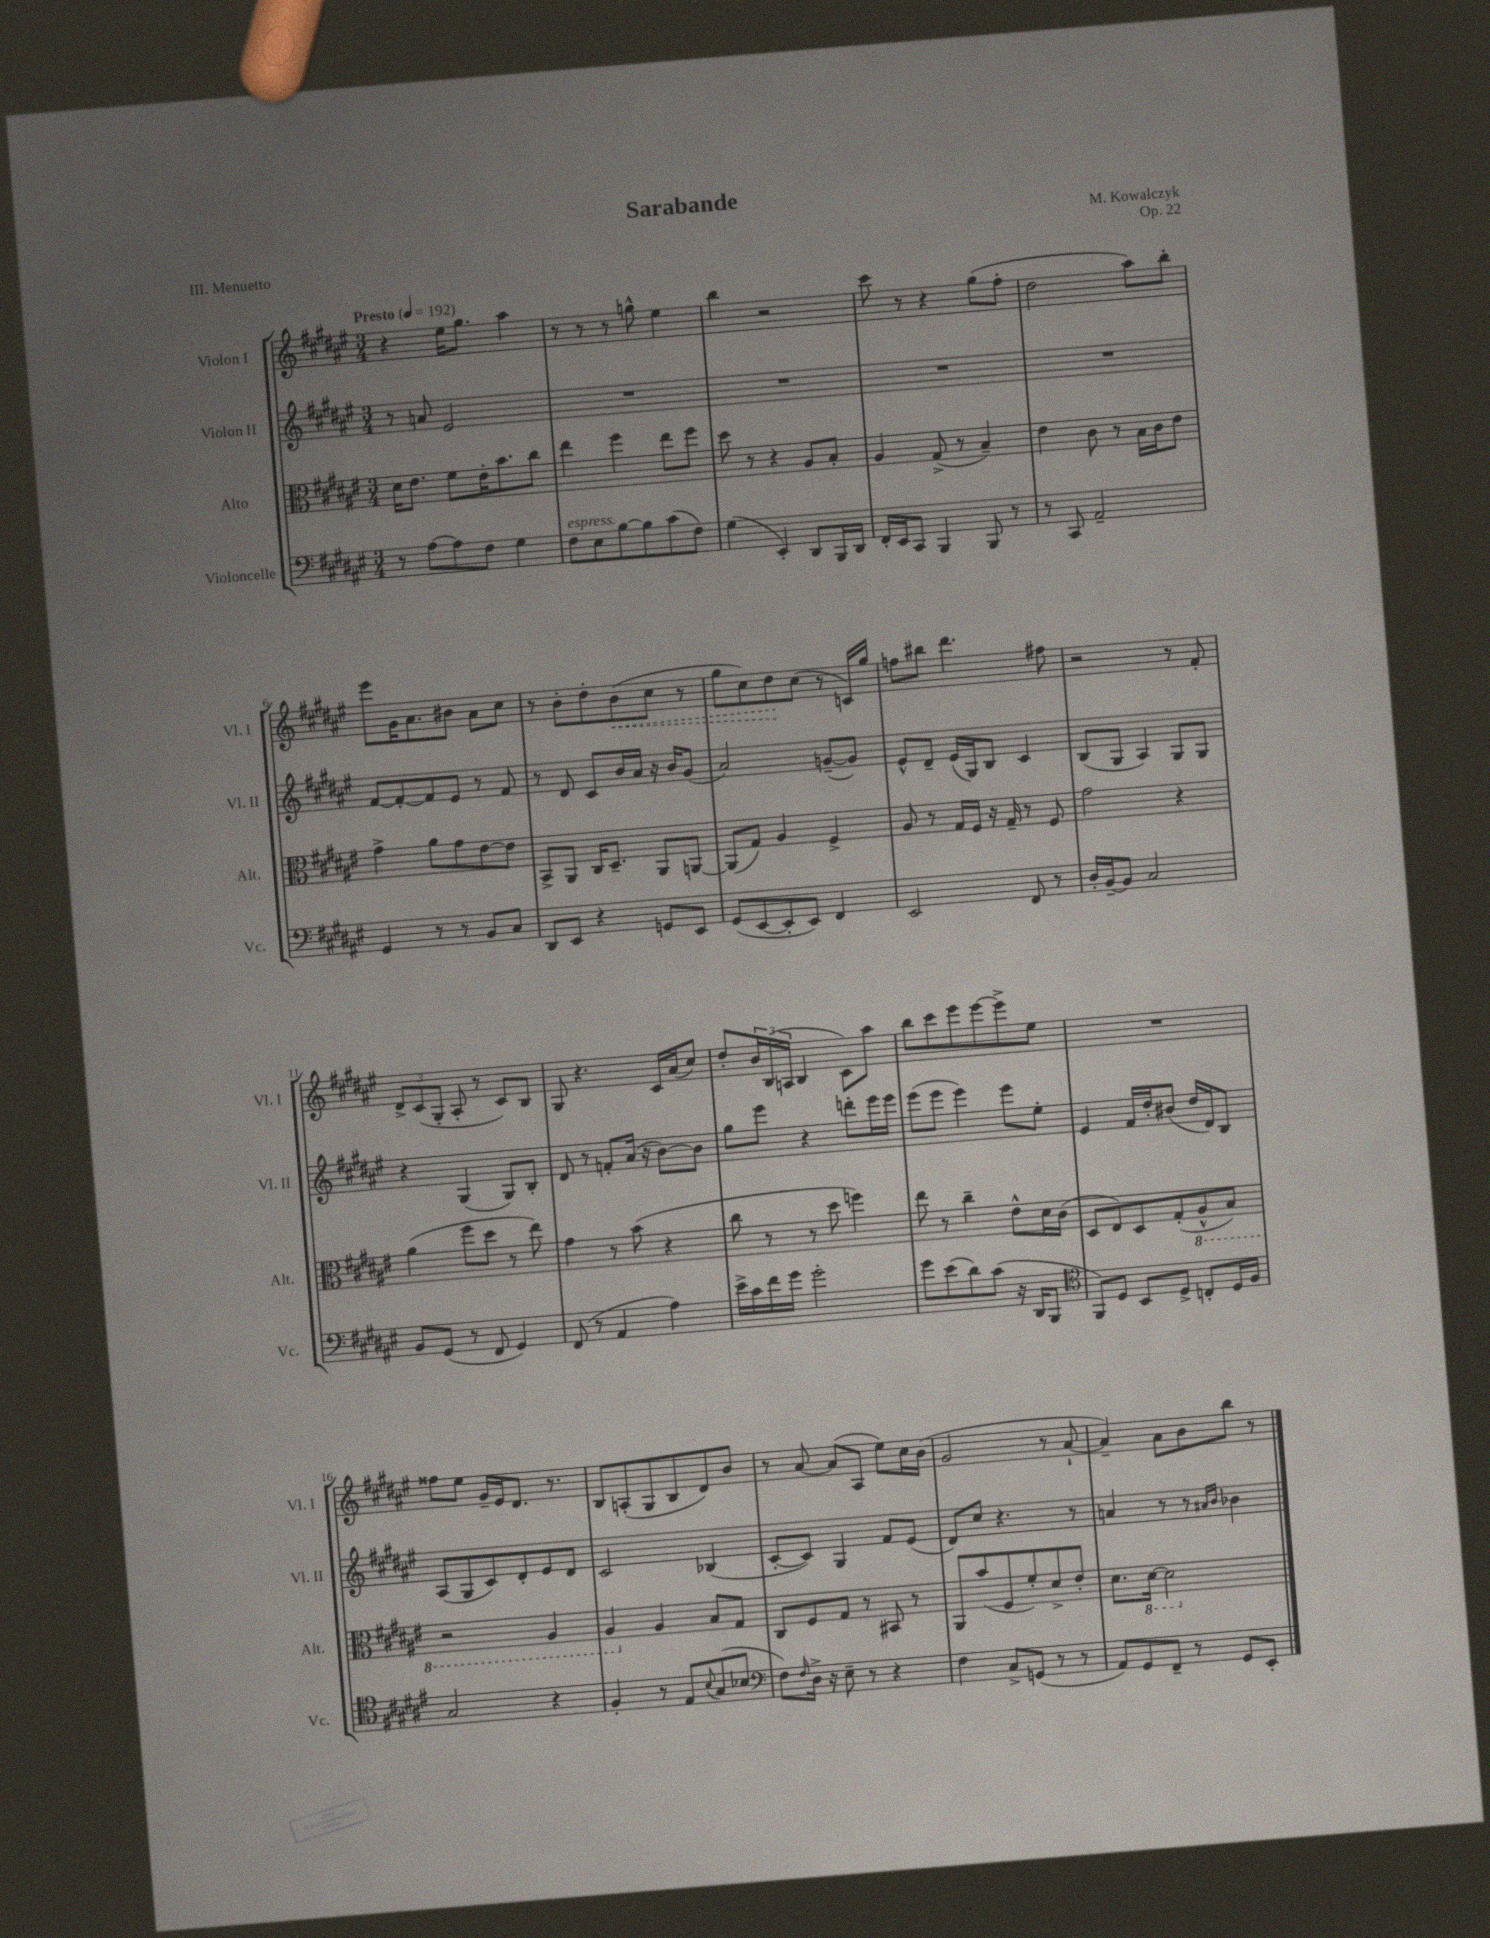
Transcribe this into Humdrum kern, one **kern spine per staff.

**kern	**kern	**kern	**kern	**dynam
*part4	*part3	*part2	*part1	*part1
*staff4	*staff3	*staff2	*staff1	*staff1
*I"Violoncelle	*I"Alto	*I"Violon II	*I"Violon I	*
*I'Vc.	*I'Alt.	*I'Vl. II	*I'Vl. I	*
*clefF4	*clefC3	*clefG2	*clefG2	*
*k[f#c#g#d#a#e#]	*k[f#c#g#d#a#e#]	*k[f#c#g#d#a#e#]	*k[f#c#g#d#a#e#]	*
*M3/4	*M3/4	*M3/4	*M3/4	*
*MM192	*MM192	*MM192	*MM192	*
=1	=1	=1	=1	=1
!	!	!	!LO:TX:a:B:t=Presto	!
8r	16d#\KL	8r	4r	.
.	8.e#\J	.	.	.
[8A#\L	.	8an/	.	.
8A#\]	8f#\L	2e#/	16ee#\KL	.
.	.	.	8.gg#\J	.
8F#\J	16e#'\K	.	.	.
.	8.b\	.	.	.
4G#\	.	.	4aa#\	.
.	8cc#\J	.	.	.
=2	=2	=2	=2	=2
!LO:TX:a:i:t=espress.	!	!	!	!
8F#\L	4ee#\	2.r	8r	.
8E#\	.	.	8r	.
[8B\	4ff#\	.	8r	.
8B\]	.	.	8ggn^^\	.
(8c#\	8ee#\L	.	4ee#\	.
8F#\J)	8ff#\J	.	.	.
=3	=3	=3	=3	=3
(4G#\	8dd#\	2.r	4bb\	.
.	8r	.	.	.
4EE#'/)	4r	.	2r	.
8DD#/L	8A#/L	.	.	.
16BBB/L	8B'/J	.	.	.
16DD#/JJ	.	.	.	.
=4	=4	=4	=4	=4
16FF#'/LL	4A#/	2.r	8ccc#\	.
16EE#/J	.	.	.	.
8CC#/J	.	.	8r	.
4BBB/	(8G#^/	.	4r	.
.	8r	.	.	.
8BBB/	4B~/)	.	(8gg#\L	.
8r	.	.	8ff#'\J	.
=5	=5	=5	=5	=5
8r	4e#\	2.r	2dd#\	.
8CC#/	.	.	.	.
2AA#~/	8c#\	.	.	.
.	8r	.	.	.
.	16B\LL	.	8aa#\L)	.
.	16c#\J	.	.	.
.	8e#\J	.	8bb'\J	.
!!LO:LB:g=z
=6	=6	=6	=6	=6
4GG#/	4g#^\	[8f#/L	8eee#\L	.
.	.	8f#'/_	16g#\K	.
.	.	.	8.a#\	.
8r	8a#\L	8f#/]	.	.
8r	8g#\	8e#/J	8b#X\J	.
8BB/L	[8e#\	8r	8a#\L	.
8C#/J	8e#\J]	8f#/	8cc#\J	.
=7	=7	=7	=7	=7
8DD#/L	8BB^/L	8r	8r	.
8EE#/J	8AA#/J	8d#/	8b'\L	.
4r	16C#/KL	8c#/L	8dd#'\	.
.	8.D#~/J	.	.	.
!	!	!	!	!LO:HP:b
.	.	16b/L	(8b\	<
.	.	16a#/JJ	.	.
8GGn/L	8AA#/L	16r	8cc#\J	.
.	.	16b/KL	.	.
8EE#/J	[8AAn/J	(8g#/J	8r	.
=8	=8	=8	=8	=8
(8GG#/L	(8AA/L]	2a#/)	8gg#\L	.
[8EE#/	8G#/J)	.	8cc#\)	.
8EE#'/]	4A#/	.	8dd#\	.
8EE#/J)	.	.	(8cc#\J	[
4FF#/	4F#^/	([8gn~/L	8r	.
.	.	8g/J])	16cn/LL)	.
.	.	.	16gg#/JJ	.
=9	=9	=9	=9	=9
2EE#/	8A#/	8e#^^/L	8ffn\L	.
.	8r	8d#~/J	8bb#X\J	.
.	16G#/LL	(16e#/LL	4.ddd#\	.
.	16F#/JJ	16G#/J)	.	.
.	16r	8B/J	.	.
.	16G#~/	.	.	.
8FF#/	8r	4c#/	.	.
8r	8F#/	.	8ff#X\	.
=10	=10	=10	=10	=10
16D#'/LL	2g#\	(8B/L	2r	.
[16BB~/J	.	.	.	.
8BB/J]	.	8G#/J	.	.
2C#/	.	4A#/)	.	.
.	4r	8G#/L	8r	.
.	.	8G#/J	8f#'/	.
!!LO:LB:g=z
=11	=11	=11	=11	=11
8BB/L	(4a#\	4r	12d#^/L	.
.	.	.	(12c#/	.
(8GG#/J	.	.	.	.
.	.	.	12G#'/J	.
8r	8ff#\L	(4G#/	8A#'/	.
8FF#/	8dd#\J	.	8r	.
4GG#/)	8r	8G#/L)	8c#/L)	.
.	8ee#\)	8B'/J	8B/J	.
=12	=12	=12	=12	=12
(8FF#/	4g#\	8d#/	8G#/	.
8r	.	8r	4.r	.
4AA#/	8r	8fn'/L	.	.
.	(8b\	(16a#/Jk	.	.
.	.	16r	.	.
4A#\)	4r	[8b\L)	16c#/LL	.
.	.	.	(16a#/J	.
.	.	8b\J]	8cc#/J)	.
=13	=13	=13	=13	=13
16e#^\LL	8cc#\	8gg#\L	8dd#'/L	.
16c#\	.	.	.	.
16f#\	8r	8eee#\J	24b/L	.
.	.	.	(24B/	.
16g#\JJ	.	.	.	.
.	.	.	24An/JJ	.
2g#'\	8r	4r	4B/	.
.	8dd#\	.	.	.
.	4ffn\)	8dddn'\L	8c#\L)	.
.	.	16eee#\L	8aa#\J	.
.	.	16eee#\JJ	.	.
=14	=14	=14	=14	=14
8g#\L	8ee#\	(8eee#\L	8bb\L	.
(8e#\	8r	8eee#\J	8ccc#\	.
8d#\)	4cc#~\	4eee#\)	8eee#\	.
(8c#\J	.	.	[8eee#\	.
16r	8e#^^\L	8eee#\L	8eee#^\]	.
16DD#/KL	.	.	.	.
8BBB/J	16d#\L	8ee#'\J	8ee#\J	.
.	(16c#\JJ	.	.	.
=15	=15	=15	=15	=15
*clefC4	*	*	*	*
8FF#/L)	8D#/L	4e#/	2.r	.
8D#/J	8E#/)	.	.	.
8BB/L	8D#/	16f#/LL	.	.
.	.	16dd#'/J	.	.
8D#^/J	(8G#'/	(8b#X/J	.	.
*	*8ba	*	*	*
8Cn'/L	8AA#^^/	16dd#/LL	.	.
.	.	16d#/J)	.	.
16D#/L	8BB/J)	8B/J	.	.
16F#/JJ	.	.	.	.
!!LO:LB:g=z
=16	=16	=16	=16	=16
2G#/	2r	(8A#/L	8ff##X\L	.
.	.	8G#/	8ee#\J	.
.	.	8c#/)	16g#~/LL	.
.	.	.	16e#/J	.
.	.	8d#'/	8.d#/J	.
4r	4AA#/	8e#/	.	.
.	.	.	8.r	.
.	.	8d#/J	.	.
=17	=17	=17	=17	=17
4F#'/	4AA#/	2c#/	8B/L	.
.	.	.	(8An'/	.
*	*X8ba	*	*	*
8r	4A#/	.	8G#/	.
8E#/L	.	.	8B/	.
8qqB/	.	.	.	.
(8G#/	8B/L	(4B-X/	8d#/)	.
8B-X/J	8G#/J	.	8b/J	.
=18	=18	=18	=18	=18
*clefF4	*	*	*	*
8F#\L)	8C#/L	[8c#'/L	8r	.
16qqF#/	.	.	.	.
16D#^\Jk	8F#/	8c#/J])	[8a#/	.
16r	.	.	.	.
8E#~\	8G#/J	4G#/	(8a#/L]	.
8r	8r	.	8A#/J	.
4r	8BB#X/	8f#/L	8ee#\L)	.
.	8r	(8e#/J	16cc#\L	.
.	.	.	(16b\JJ	.
=19	=19	=19	=19	=19
4F#\	8AA#/L	8d#/L)	2g#/	.
.	(8b/	8cc#/J	.	.
8C#^/L	8F#/	4.r	.	.
(8GGn/J	8f#'/)	.	.	.
8r	8d#^/	.	8r	.
8r	8e#'/J	8r	[8a#`/	.
=20	=20	=20	=20	=20
8AA#/L)	8.d#\L	4an/	4a#~/])	.
8GG#/	.	.	.	.
*	*8ba	*	*	*
.	[16D#\Jk	.	.	.
8FF#~/J	2D#\]	8r	8a#\L	.
8r	.	8r	8b\	.
.	.	16qqa#X/LL	.	.
.	.	16qqb/JJ	.	.
8GG#/L	.	4b-X\	8bb\J	.
8EE#'/J	.	.	8r	.
*	*X8ba	*	*	*
==	==	==	==	==
*-	*-	*-	*-	*-
